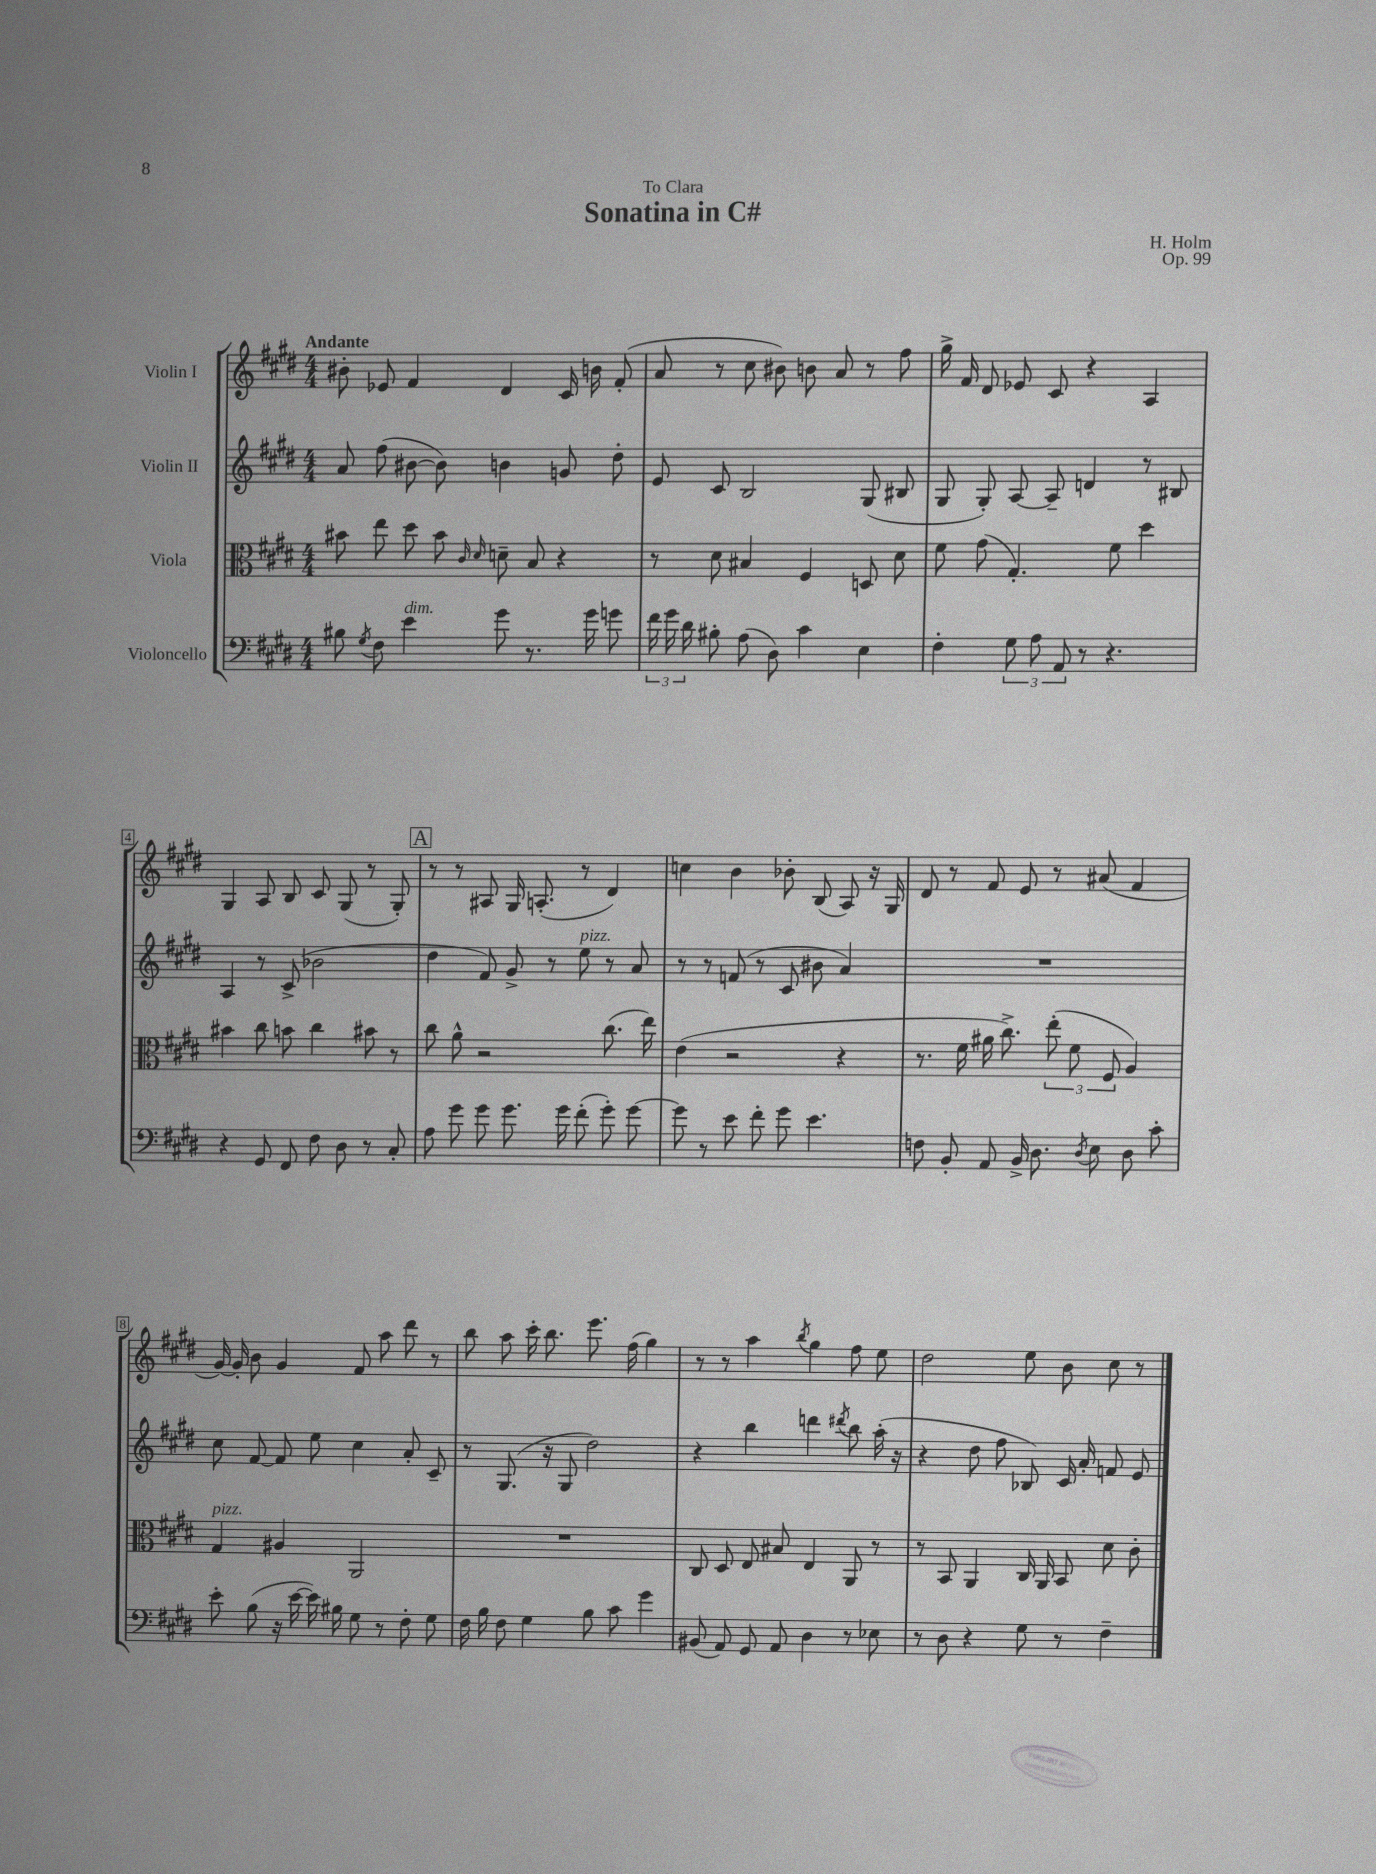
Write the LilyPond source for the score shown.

\header { title = "Sonatina in C#" composer = "H. Holm" dedication = "To Clara" opus = "Op. 99" }
<<
\new StaffGroup <<
\new Staff = "s0" \with { instrumentName = "Violin I" } {
    \clef treble \key e \major \numericTimeSignature \time 4/4 \tempo "Andante"
    \autoBeamOff bis'8-. ees'8 fis'4 dis'4 cis'16 b'16 fis'8-.( |
    a'8 r8 cis''8 bis'8) b'8 a'8 r8 fis''8 |
    gis''16-> fis'16 dis'8 ees'8 cis'8 r4 a4 |
    gis4 a8 b8 cis'8 gis8( r8 gis8-.) |
    \mark \markup { \box "A" } r8 r8 ais8 gis16 a8.-.( r8 dis'4) |
    c''4 b'4 bes'8-. b8( a8) r16 gis16 |
    dis'8 r8 fis'8 e'8 r8 ais'8( fis'4 |
    gis'16~) gis'16-. b'8 gis'4 fis'8 a''8 dis'''8 r8 |
    b''8 a''8 cis'''16-. b''8. e'''8. fis''16( gis''4) |
    r8 r8 a''4 \acciaccatura { b''8 } gis''4 fis''8 e''8 |
    dis''2 e''8 b'8 cis''8 r8 \bar "|." |
}
\new Staff = "s1" \with { instrumentName = "Violin II" } {
    \clef treble \key e \major \numericTimeSignature \time 4/4
    \autoBeamOff a'8 fis''8( bis'8~ bis'8) b'4 g'8 dis''8-. |
    e'8 cis'8 b2 gis8( bis8 |
    gis8 gis8-.) a8~ a8-- d'4 r8 bis8 |
    a4 r8 cis'8->( bes'2 |
    \mark \markup { \box "A" } dis''4 fis'8) gis'8-> r8 e''8^\markup { \italic "pizz." } r8 a'8 |
    r8 r8 f'8( r8 cis'8 bis'8 a'4) |
    R1 |
    cis''8 fis'8~ fis'8 e''8 cis''4 a'8-. cis'8-- |
    r8 gis8.( r16 gis8 dis''2) |
    r4 b''4 d'''4 \acciaccatura { dis'''8 } b''8 a''16-.( r16 |
    r4 dis''8 fis''8 bes8) cis'16 a'16-. f'8 e'8 \bar "|." |
}
\new Staff = "s2" \with { instrumentName = "Viola" } {
    \clef alto \key e \major \numericTimeSignature \time 4/4
    \autoBeamOff bis'8 e''8 dis''8 bis'8 \grace { cis'16 dis'16 } d'8-- b8 r4 |
    r8 dis'8 bis4 fis4 d8 dis'8 |
    fis'8 gis'8( gis4.-.) fis'8 dis''4 |
    bis'4 cis''8 b'8 cis''4 bis'8 r8 |
    \mark \markup { \box "A" } cis''8 a'8-^ r2 cis''8.( e''16) |
    e'4( r2 r4 |
    r8. fis'16 ais'16 cis''8.->) \tuplet 3/2 { e''8-.( fis'8 fis8 } a4) |
    gis4^\markup { \italic "pizz." } ais4 a,2 |
    R1 |
    cis8 dis8 e8 bis8 e4 a,8 r8 |
    r8 b,8 a,4 cis16 a,16 b,8 dis'8 cis'8-. \bar "|." |
}
\new Staff = "s3" \with { instrumentName = "Violoncello" } {
    \clef bass \key e \major \numericTimeSignature \time 4/4
    \autoBeamOff bis8 \acciaccatura { gis8 } fis8 e'4^\markup { \italic "dim." } gis'8 r8. gis'16 g'8 |
    \tuplet 3/2 { fis'16 gis'16 dis'16 } bis8-. a8( dis8) cis'4 e4 |
    fis4-. \tuplet 3/2 { gis8 a8 a,8 } r8 r4. |
    r4 gis,8 fis,8 fis8 dis8 r8 cis8-. |
    \mark \markup { \box "A" } a8 gis'8 gis'8 gis'8. gis'16 fis'8-.( gis'8-.) gis'8~ |
    gis'8 r8 e'8 fis'8-. gis'8 e'4. |
    f8 b,8-. a,8 b,16-> dis8. \acciaccatura { dis8 } e8 dis8 cis'8-. |
    e'8-. b8( r16 e'16~ e'16) bis16 gis8 r8 fis8-. gis8 |
    fis16 b16 fis8 gis4 b8 cis'8 gis'4 |
    bis,8( a,8) gis,8 a,8 dis4 r8 ees8 |
    r8 dis8 r4 gis8 r8 fis4-- \bar "|." |
}
>>
>>
\layout { \context { \Score \override BarNumber.stencil = #(make-stencil-boxer 0.1 0.3 ly:text-interface::print) } }
